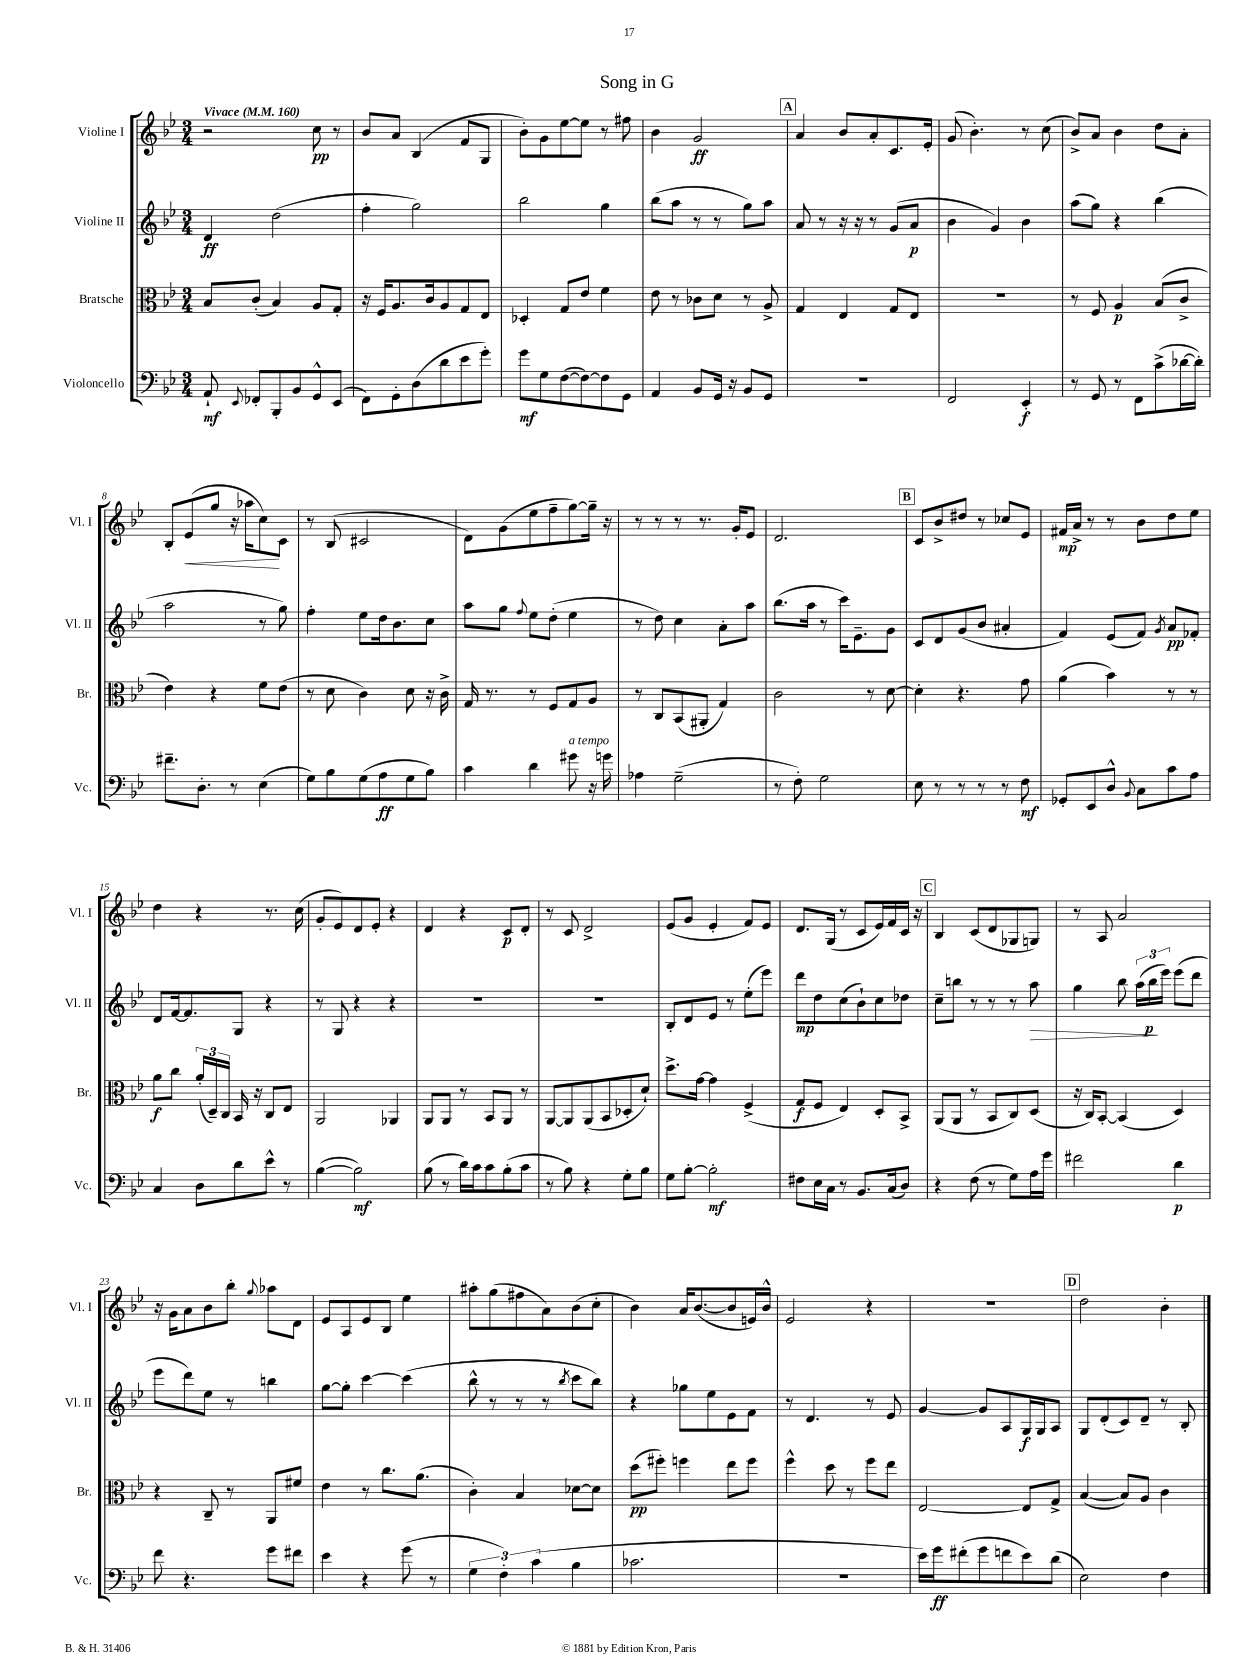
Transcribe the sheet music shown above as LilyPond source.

\header { title = "Song in G" }
<<
\new StaffGroup <<
\new Staff = "s0" \with { instrumentName = "Violine I" shortInstrumentName = "Vl. I" } {
    \clef treble \key bes \major \numericTimeSignature \time 3/4 \tempo "Vivace" 4 = 160
    \autoBeamOff r2 c''8\pp r8 |
    bes'8[ a'8] bes4( f'8[ g8] |
    bes'8[-.) g'8 ees''8~ ees''8] r8 fis''8 |
    bes'4 g'2\ff |
    \mark \markup { \box "A" } a'4 bes'8[ a'8-. c'8. ees'16]-. |
    g'8( bes'4.-.) r8 c''8( |
    bes'8[->) a'8] bes'4 d''8[ a'8]-. |
    bes8[-. ees'8\<( g''8] r16 aes''16[ c''8\!) c'8] |
    r8 bes8( cis'2 |
    d'8[) g'8( ees''8 f''8-- g''8~) g''16]-- r16 |
    r8 r8 r8 r8. g'16[-. ees'8] |
    d'2. |
    \mark \markup { \box "B" } c'8[ bes'8-> dis''8] r8 ces''8[ ees'8] |
    fis'16[\mp a'16]-> r8 r8 bes'8[ d''8 ees''8] |
    d''4 r4 r8. c''16( |
    g'8[-. ees'8) d'8 ees'8]-. r4 |
    d'4 r4 c'8[\p d'8]-. |
    r8 c'8 d'2-> |
    ees'8[( g'8] ees'4-. f'8[) ees'8] |
    d'8.[ g16]( r8 c'8[ ees'16) f'16 c'16] r16 |
    \mark \markup { \box "C" } bes4 c'8[( d'8 ges8 g8]) |
    r8 a8 a'2 |
    r16 g'16[ a'8 bes'8 bes''8]-. \appoggiatura { g''8 } aes''8[ d'8] |
    ees'8[ a8 ees'8 bes8] ees''4 |
    ais''8[-. g''8( fis''8 a'8) bes'8( c''8]-. |
    bes'4) a'16[ bes'8.~( bes'8 e'16) bes'16]-^ |
    ees'2 r4 |
    R2. |
    \mark \markup { \box "D" } d''2 bes'4-. \bar "|." |
}
\new Staff = "s1" \with { instrumentName = "Violine II" shortInstrumentName = "Vl. II" } {
    \clef treble \key bes \major \numericTimeSignature \time 3/4
    \autoBeamOff d'4\ff d''2( |
    f''4-. g''2) |
    bes''2 g''4 |
    bes''8[( a''8] r8 r8 g''8[) a''8] |
    \mark \markup { \box "A" } a'8 r8 r16 r16 r8 g'8[( a'8]\p |
    bes'4 g'4) bes'4 |
    a''8[( g''8]) r4 bes''4( |
    a''2 r8 g''8) |
    f''4-. ees''8[ d''16 bes'8. c''8] |
    a''8[ g''8] \appoggiatura { f''8 } ees''8[ d''8]-.( ees''4 |
    r8 d''8) c''4 a'8[-. a''8] |
    bes''8.[( a''16] r8 c'''16[) ees'8.-- g'8] |
    \mark \markup { \box "B" } c'8[ d'8 g'8( bes'8] ais'4-. |
    f'4) ees'8[( f'8]) \acciaccatura { g'8 } a'8[\pp fes'8]-. |
    d'8[ f'16~ f'8. g8] r4 |
    r8 g8 r4 r4 |
    R2. |
    R2. |
    bes8[-. d'8 ees'8] r8 ees''8[-.( ees'''8]) |
    d'''8[\mp d''8 c''8( bes'8-!) c''8 des''8] |
    \mark \markup { \box "C" } c''8[-- b''8] r8 r8 r8 a''8\> |
    g''4 bes''8 \tuplet 3/2 { a''16[( bes''16\p\! ees'''16]) } ees'''8[( d'''8] |
    ees'''8[ d'''8) ees''8] r8 b''4 |
    g''8[~ g''8]-. c'''4~ c'''4( |
    bes''8-^ r8 r8 r8 \acciaccatura { bes''8 } c'''8[ bes''8]) |
    r4 ges''8[ ees''8 ees'8 f'8] |
    r8 d'4. r8 ees'8 |
    g'4~ g'8[ a8 g16\f g16 a8] |
    \mark \markup { \box "D" } g8[ d'8-.( c'8) d'8]-- r8 bes8-. \bar "|." |
}
\new Staff = "s2" \with { instrumentName = "Bratsche" shortInstrumentName = "Br." } {
    \clef alto \key bes \major \numericTimeSignature \time 3/4
    \autoBeamOff bes8[ c'8]-.( bes4) a8[ g8]-. |
    r16 f16[ a8. c'16 a8 g8 ees8] |
    des4-. g8[ ees'8] f'4 |
    ees'8 r8 ces'8[ d'8] r8 a8-> |
    \mark \markup { \box "A" } g4 ees4 g8[ ees8] |
    R2. |
    r8 f8 a4\p bes8[( c'8]-> |
    ees'4) r4 f'8[ ees'8]( |
    r8 d'8 c'4) d'8 r16 c'16-> |
    g16 r8. r8 f8[ g8 a8] |
    r8 c8[ bes,8( ais,8]-. g4) |
    c'2 r8 d'8~ |
    \mark \markup { \box "B" } d'4-. r4. g'8 |
    a'4( bes'4) r8 r8 |
    a'8[\f c''8] \tuplet 3/2 { a'16[-.( d16--) c16] } bes,16 r16 c8[ ees8] |
    a,2 aes,4 |
    a,8[ a,8] r8 bes,8[ a,8] r8 |
    a,8[~ a,8 a,8( bes,8 des8-. d'8]-!) |
    d''8.[-> g'16]~ g'4 f4->( |
    g8[\f f8] ees4) d8[-. bes,8]-> |
    \mark \markup { \box "C" } a,8[( a,8] r8 bes,8[ c8) d8]( |
    r16 c16[) bes,8]~-. bes,4( d4) |
    r4 c8-- r8 a,8[ fis'8] |
    ees'4 r8 c''8.[ a'8.]( |
    c'4-.) bes4 des'8[~ des'8] |
    d''8[\pp( fis''8]-.) f''4 ees''8[ f''8] |
    f''4-^ d''8 r8 f''8[ ees''8] |
    ees2~ ees8[ g8]-> |
    \mark \markup { \box "D" } bes4~( bes8[) a8] c'4 \bar "|." |
}
\new Staff = "s3" \with { instrumentName = "Violoncello" shortInstrumentName = "Vc." } {
    \clef bass \key bes \major \numericTimeSignature \time 3/4
    \autoBeamOff a,8-!\mf \appoggiatura { ees,8 } fes,8[-. bes,,8-. bes,8 g,8-^ ees,8]( |
    f,8[) g,8-. d8( d'8 ees'8 g'8]-.) |
    g'8[\mf g8 f8~( f8~) f8 g,8] |
    a,4 bes,8[ g,16] r16 bes,8[ g,8] |
    \mark \markup { \box "A" } R2. |
    f,2 ees,4-.\f |
    r8 g,8 r8 f,8[ c'8->( des'16~ des'16]-.) |
    fis'8.[-- d8.]-. r8 ees4( |
    g8[) bes8 g8( a8\ff g8 bes8]) |
    c'4 d'4 gis'8^\markup { \italic "a tempo" } r16 g'16 |
    aes4 g2--( |
    r8 f8-.) g2 |
    \mark \markup { \box "B" } ees8 r8 r8 r8 r8 f8\mf |
    ges,8[-. ees,8 d8]-^ \appoggiatura { bes,8 } c8[ c'8 a8] |
    c4 d8[ d'8 ees'8]-^ r8 |
    bes4~( bes2\mf) |
    bes8( r8 d'16[) c'16 c'8 bes8-.( c'8] |
    r8 bes8) r4 g8[-. bes8] |
    g8[ bes8]~-. bes2-.\mf |
    fis8[ ees16 c16] r8 bes,8.[ c16( d8]) |
    \mark \markup { \box "C" } r4 f8( r8 g8[) a16 g'16] |
    fis'2 d'4\p |
    f'8 r4. g'8[ fis'8] |
    ees'4 r4 g'8( r8 |
    \tuplet 3/2 { g4 f4-.) c'4( } bes4 |
    ces'2. |
    R2. |
    ees'16[) g'16\ff fis'8-.( g'8 f'8 ees'8) d'8]( |
    \mark \markup { \box "D" } ees2) f4 \bar "|." |
}
>>
>>
